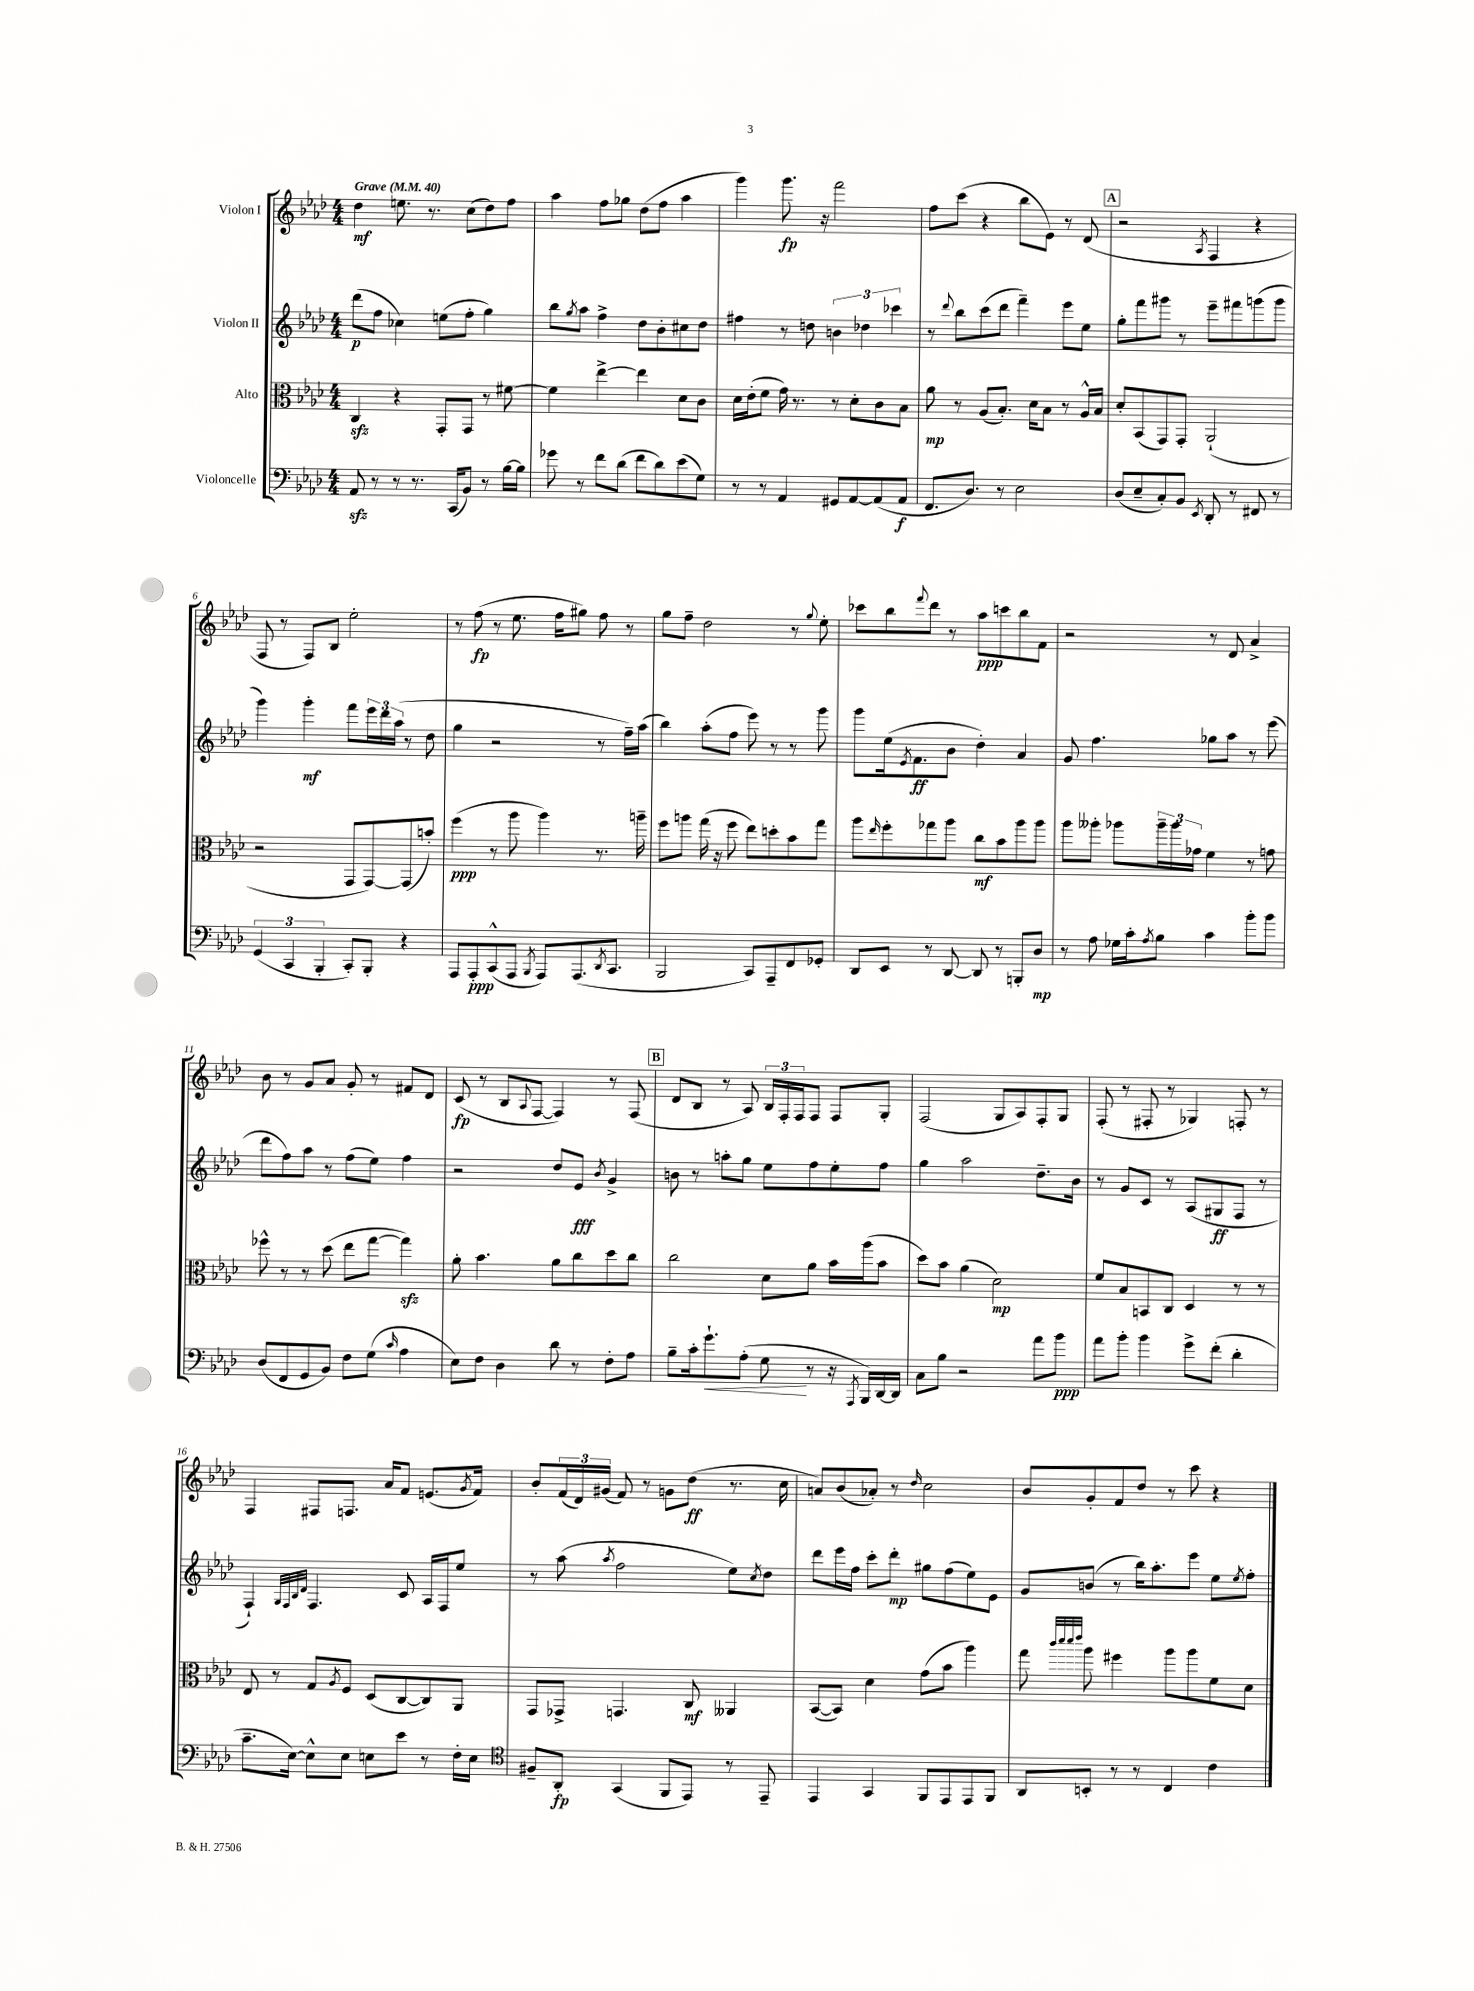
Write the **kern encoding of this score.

**kern	**kern	**kern	**kern
*staff4	*staff3	*staff2	*staff1
*clefF4	*clefC3	*clefG2	*clefG2
*k[b-e-a-d-]	*k[b-e-a-d-]	*k[b-e-a-d-]	*k[b-e-a-d-]
*M4/4	*M4/4	*M4/4	*M4/4
*MM40	*MM40	*MM40	*MM40
8AA-	4C	(8ddd-	4dd-
8r	.	8ff	.
8r	4r	4cc-)	8.ee
8.r	.	.	.
.	.	.	8.r
.	8GG'	(8ee	.
(16CC	.	.	.
8BB-)	8GG	8ff'	(8cc
8r	8r	4gg)	8dd-)
[16B-	[8f#	.	8ff
16B-]	.	.	.
=	=	=	=
8g-	4f#]	8bb-	4aa-
.	.	8qgg	.
8r	.	8aa-	.
8f	[4ee-^	4ff^	8ff
(8d-	.	.	8gg-
8f	4ee-]	8dd-	(8dd-
8d-)	.	8b-'	8ff
(8e-	8d-	8cc#	4aa-
8G)	8c	8dd-	.
=	=	=	=
8r	16d-	4ff#	4ggg)
.	(16e-'	.	.
8r	8f	.	.
4AA-	16g)	8r	8.ggg
.	8.r	.	.
.	.	8dd	.
.	.	.	16r
8GG#	8r	6b	2fff
[8AA-	8d-'	.	.
.	.	6dd-	.
(8AA-]	8c	.	.
.	.	6ccc-	.
8AA-	8B-	.	.
=	=	=	=
8.FF	8a-	8r	8ff
.	.	8qqddd-	.
.	8r	8bb-	(8ccc
8.D-)	.	.	.
.	(8A-	(8ccc	4r
8r	8.B-')	8ddd-	.
2E-	.	4fff~)	8bb-
.	16d-	.	.
.	8B-	.	8e-)
.	8r	8eee-	8r
.	16A-^^	8ee-	(8d-
.	16B-	.	.
=	=	=	=
(8D-	8d-'	8gg'	2r
8E-~	(8BB-	8fff	.
8C')	8GG)	8ggg#	.
8BB-	8GG'	8r	.
8qEE-	.	.	8qA-
8DD-'	(2AA-`	8eee-~	4F
8r	.	8fff#	.
8FF#	.	(8ggg	4r
8r	.	8ggg	.
=	=	=	=
(6GG	2r	4ggg)	8F
.	.	.	8r
6CC	.	.	.
.	.	4ggg'	8F)
6BBB-'	.	.	.
.	.	.	8B-
8CC')	8GG	8fff	2ee-'
8BBB-'	[8GG)	24eee-	.
.	.	24ddd-	.
.	.	(24aa-	.
4r	(8GG]	8r	.
.	8b')	8dd-	.
=	=	=	=
8AAA-	(4ff	4gg	8r
8AAA-'	.	.	(8ff
(8CC^^	8r	2r	8r
8AAA-	8aa-	.	8.ee-
8qBBB-	.	.	.
8AAA-)	4aa-)	.	.
.	.	.	16ff
(8.AAA-	.	.	8gg#)
.	8.r	8r	8ff
8qDD-	.	.	.
8.CC	.	.	.
.	.	16ff~)	8r
.	16aa~	(16aa-	.
=	=	=	=
2BBB-	8ff	4bb-)	8gg
.	8aa	.	8ff~
.	(16gg	(8aa-'	2dd-
.	16r	.	.
.	8ff	8ff	.
8CC)	8ee-)	8eee-)	.
8AAA-~	8dd'	8r	.
8FF	8b-	8r	8r
.	.	.	8qqgg
8GG-'	8gg	8ggg	8ee-'
=	=	=	=
8DD-	8aa-	8ggg	8ccc-
.	16qqee-	.	.
8EE-	8ff'	(16ee-	8bb-
.	.	8qe-	.
.	.	8.f	.
.	.	.	8qqfff
8r	8gg-	.	8ddd-
[8DD-	8aa-	8b-	8r
8DD-]	8cc	4dd-')	8aa-
8r	8b-	.	8ccc
8BBB'	8aa-	4a-	8bb-
8D-	8aa-	.	8f
=	=	=	=
8r	8aa-	8g	2r
8A-	8aa--'	4.ff	.
16G-	8aa-	.	.
16c'	.	.	.
8qA-	.	.	.
8B-	24aa-~	.	.
.	24aa-	.	.
.	24g-	.	.
4c	4f	8gg-	8r
.	.	8aa-	8d-
8b-'	8r	8r	4a-^
8b-	8g	(8eee-	.
=	=	=	=
(8D-	8ff-^^	8ddd-	8b-
8FF	8r	8ff)	8r
8GG	8r	8aa-	8g
8BB-)	(8dd-	8r	8a-
8F	8ee-	(8ff	8g'
(8G	[8gg	8ee-)	8r
16qqc	.	.	.
4A-	4gg])	4ff	8f#
.	.	.	8d-
=	=	=	=
8E-)	8a-'	2r	(8c
8F	4.b-	.	8r
4D-	.	.	8B-
.	.	.	8qqA-
.	.	.	[8F
8d-	8a-	8dd-	4F])
8r	8cc	8e-	.
.	.	8qb-	.
8F'	8dd-	4g^	8r
8A-	8cc	.	(8F
=	=	=	=
8B-~	2cc	8b	8d-
16c'	.	8r	8B-
8.g`	.	.	.
.	.	8aa'	8r
(8A-'	.	8gg	8A-)
8G	8d-	8ee-	24B-
.	.	.	24F'
.	.	.	24F
8r	8a-	8ff	8F
16r	16b-	8ee-'	8F
8qAAA-	.	.	.
16BBB-)	(16aa-	.	.
[16DD-	8b-	8ff	8G'
16DD-]	.	.	.
=	=	=	=
8C	8dd-)	4gg	(2F
8B-	8b-	.	.
2r	(4a-	2aa-	.
.	2d-)	.	8G
.	.	.	8A-)
8a-	.	8.dd-~	8F'
8b-	.	.	8G
.	.	16b-	.
=	=	=	=
8a-	8f	8r	(8F'
8b-'	8B-	8g	8r
4b-	8BB	8c	8F#'
.	8C	8r	8r
8g^	4D-	(8A-	4G-)
(8f'	.	8G#	.
4d-'	8r	8F	8F'
.	8r	8r	8r
=	=	=	=
8.c~	8E-	4F`)	4F
.	8r	.	.
[16E-)	.	.	.
.	.	32qqG	.
.	.	32qqF	.
.	.	32qqB-	.
.	.	32qqd-	.
8E-^^]	8G	4.F	8F#
.	8qA-	.	.
8E-	8F	.	8.F
8E	(8D-	.	.
.	.	.	16a-
8e-	[8C	8c	8f
8r	8C])	16A-	(8.e
.	.	16F	.
16F'	8AA-	8ee-	.
.	.	.	8qg
16E	.	.	16f)
=	=	=	=
*clefC4	*	*	*
8F#~	8GG	8r	8b-'
8AA-'	8GG-^	(8aa-	(24f
.	.	.	24d-)
.	.	.	(24g#
.	.	8qaa-	.
(4GG	4.GG	2ff	8f)
.	.	.	8r
8FF	.	.	8g
8EE-)	8C	.	(8dd-
8r	4AA--	8ee-)	8.r
.	.	8qcc	.
8EE-~	.	8dd-	.
.	.	.	16cc
=	=	=	=
4EE-	([8BB-	8ddd-	8a)
.	8BB-])	16eee-	(8b-
.	.	16ff	.
4GG	4d-	8ccc'	8a-')
.	.	8ddd-'	8r
.	.	.	16qqdd-
8FF	(8g	8gg#	2cc
8EE-	8b-	(8ff	.
8EE-	4aa-)	8ee-)	.
8FF	.	8e-	.
=	=	=	=
8AA-	8gg	8g	8b-
.	32qqccc	.	.
.	32qqddd-	.	.
.	32qqddd-	.	.
.	32qqeee-	.	.
8BB'	8aa-	(8b	8g'
8r	4ff#	8r	8f
8r	.	16bb-)	8dd-
.	.	8.aa-'	.
4C	8aa-	.	8r
.	8aa-	8eee-	8ccc
4c	8f	8ee-	4r
.	.	8qee-	.
.	8d-	8ff'	.
==	==	==	==
*-	*-	*-	*-
